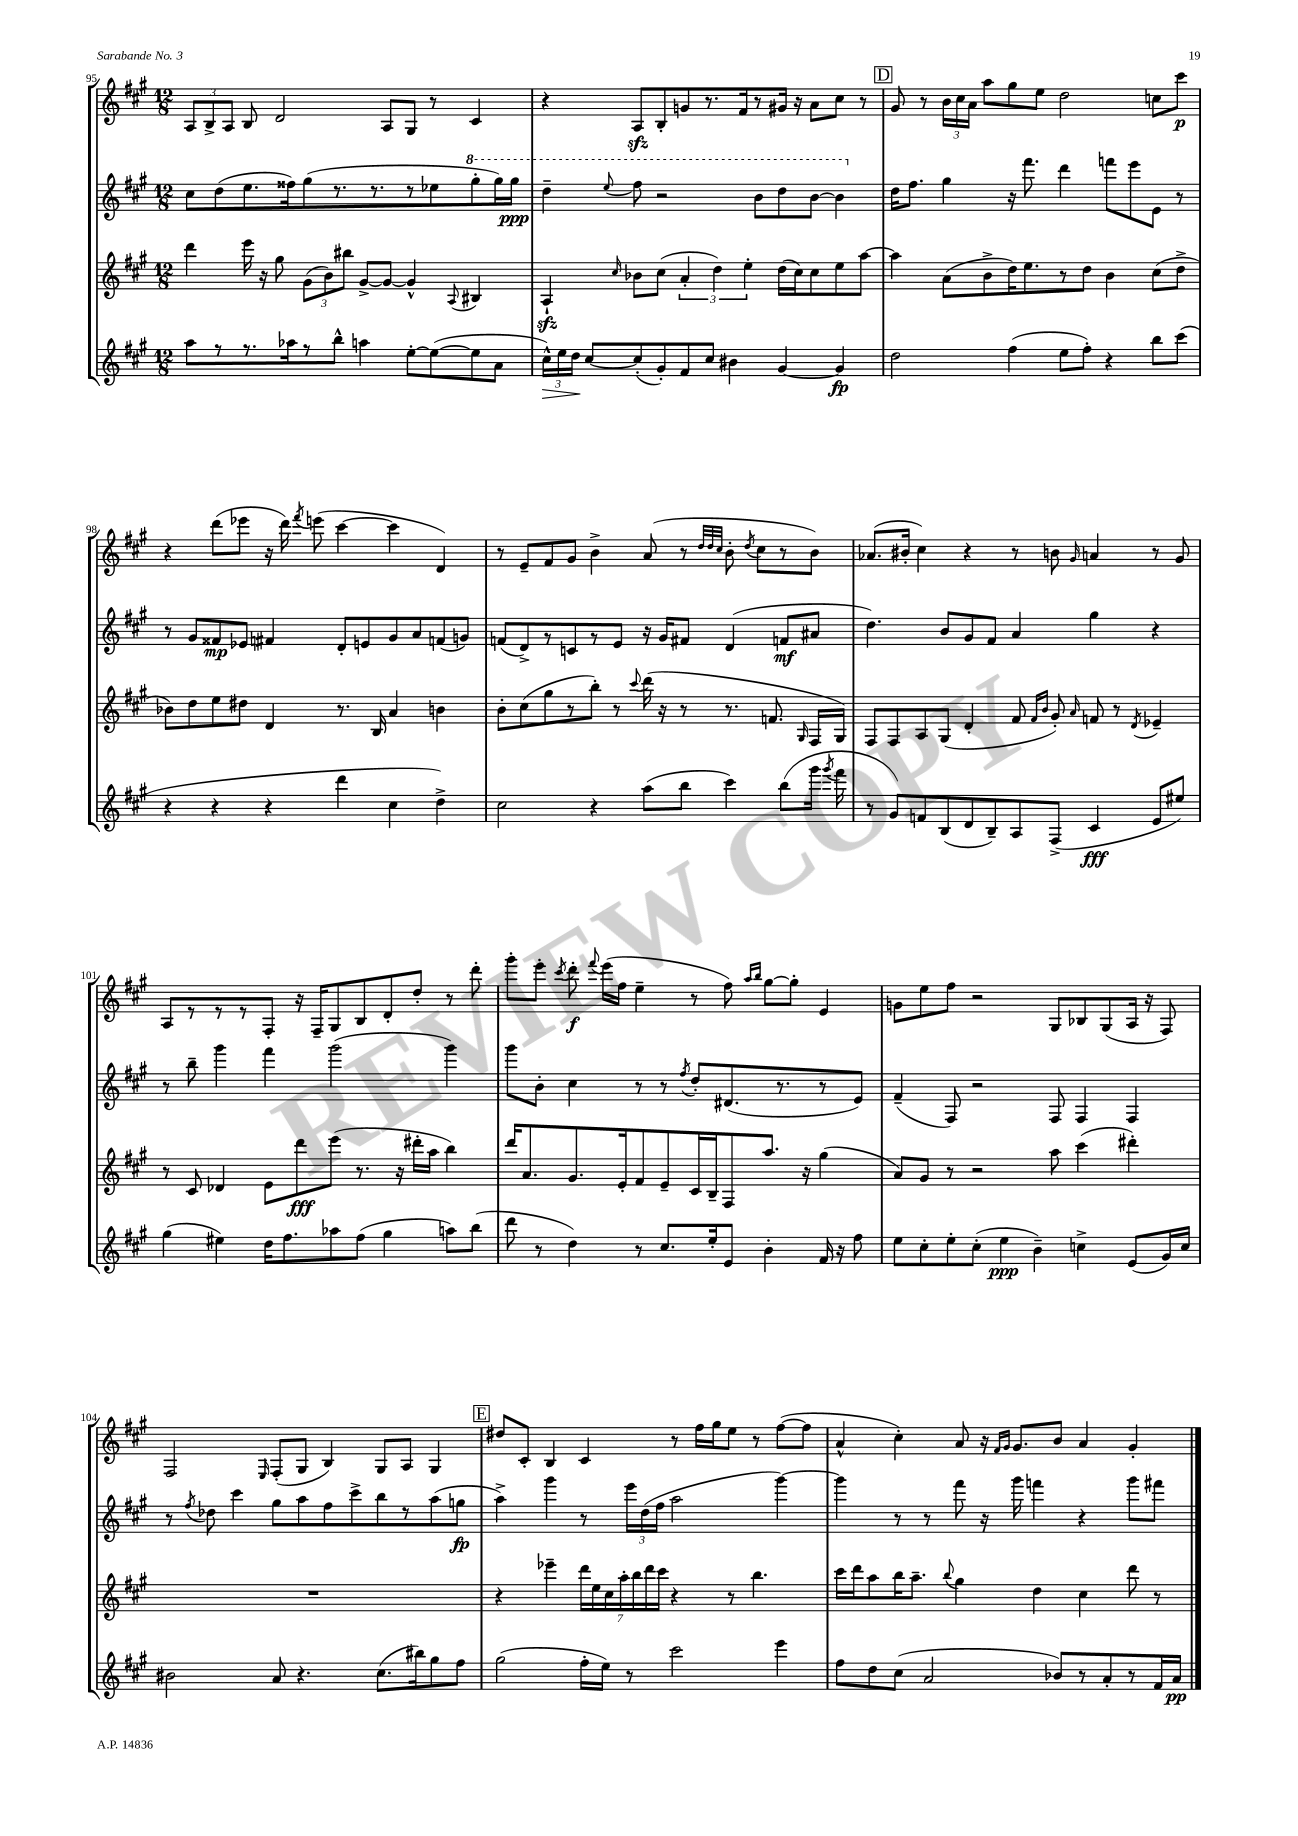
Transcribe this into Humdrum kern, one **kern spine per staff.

**kern	**dynam	**kern	**dynam	**kern	**dynam	**kern	**dynam
*part4	*part4	*part3	*part3	*part2	*part2	*part1	*part1
*staff4	*staff4	*staff3	*staff3	*staff2	*staff2	*staff1	*staff1
*clefG2	*	*clefG2	*	*clefG2	*	*clefG2	*
*k[f#c#g#]	*	*k[f#c#g#]	*	*k[f#c#g#]	*	*k[f#c#g#]	*
*M12/8	*	*M12/8	*	*M12/8	*	*M12/8	*
=95	=95	=95	=95	=95	=95	=95	=95
8aa\L	.	4ddd\	.	8cc#\L	.	12A/L	.
.	.	.	.	.	.	12B^/	.
8r	.	.	.	(8dd\	.	.	.
.	.	.	.	.	.	12A/J	.
8.r	.	16eee\	.	8.ee\	.	8B/	.
.	.	16r	.	.	.	.	.
.	.	8gg#\	.	.	.	2d/	.
16aa-X\k	.	.	.	16ff##X\k)	.	.	.
8r	.	(12g#\L	.	(8gg#\	.	.	.
.	.	12b\)	.	.	.	.	.
8bb^^\J	.	.	.	8.r	.	.	.
.	.	12bb#X\J	.	.	.	.	.
4aan\	.	[8g#^/L	.	.	.	.	.
.	.	.	.	8.r	.	.	.
.	.	8g#/J_	.	.	.	8A/L	.
[8ee'\L	.	4g#^^/]	.	8r	.	8G#/J	.
(8ee\_	.	.	.	8ee-X\	.	8r	.
.	.	8qqA/	.	.	.	.	.
*	*	*	*	*8va	*	*	*
8ee\]	.	4B#X/	.	8ggg#'\	.	4c#/	.
8a\J	.	.	.	16ggg#\L)	.	.	.
.	.	.	.	16ggg#\JJ	ppp	.	.
=96	=96	=96	=96	=96	=96	=96	=96
!	!LO:HP:b	!	!	!	!	!	!
24cc#^^\LL)	>	4Azz`/	.	4ddd~\	.	4r	.
24ee\	.	.	.	.	.	.	.
24dd\JJ	.	.	.	.	.	.	.
[8cc#/L	]	.	.	.	.	.	.
.	.	16qqcc#/	.	8qqeee/	.	.	.
(8cc#'/]	.	8b-X\L	.	8fff#\	.	8Azz/L	.
8g#'/)	.	(8cc#\J	.	2r	.	8B'/	.
8f#/	.	6a'/	.	.	.	8gn/	.
8cc#/J	.	.	.	.	.	8.r	.
.	.	6dd\)	.	.	.	.	.
4b#X\	.	.	.	.	.	.	.
.	.	.	.	.	.	16f#/k	.
.	.	6ee'\	.	.	.	.	.
.	.	.	.	8bb\L	.	8r	.
[4g#/	.	(16dd\LL	.	8ddd\	.	16g#X/Jk	.
.	.	16cc#\J)	.	.	.	16r	.
.	.	8cc#\	.	[8bb\J	.	8a\L	.
4g#/]	fp	8ee\	.	4bb\]	.	8cc#\J	.
.	.	[8aa\J	.	.	.	8r	.
!!LO:REH:place=s1:t=D
=97	=97	=97	=97	=97	=97	=97	=97
*	*	*	*	*X8va	*	*	*
2dd\	.	4aa\]	.	16dd\KL	.	8g#/	.
.	.	.	.	8.ff#\J	.	.	.
.	.	.	.	.	.	8r	.
.	.	(8a\L	.	4gg#\	.	24b\LL	.
.	.	.	.	.	.	24cc#\	.
.	.	.	.	.	.	24a\JJ	.
.	.	8b^\	.	.	.	8aa\L	.
(4ff#\	.	16dd\K)	.	16r	.	8gg#\	.
.	.	8.ee\	.	8.fff#\	.	.	.
.	.	.	.	.	.	8ee\J	.
8ee\L	.	8r	.	4ddd\	.	2dd\	.
8ff#'\J)	.	8dd\J	.	.	.	.	.
4r	.	4b\	.	8fffn\L	.	.	.
.	.	.	.	8eee\	.	.	.
8bb\L	.	(8cc#\L	.	8e\J	.	8ccn\L	.
(8ccc#\J	.	8dd^\J	.	8r	.	8ccc#\J	p
!!LO:LB:g=z
=98	=98	=98	=98	=98	=98	=98	=98
4r	.	8b-X\L)	.	8r	.	4r	.
.	.	8dd\	.	8g#/L	.	.	.
4r	.	8ee\	.	8f##X/	mp	(8ddd\L	.
.	.	8dd#X\J	.	8e-X/J	.	8eee-X\J	.
4r	.	4d/	.	4f#X/	.	16r	.
.	.	.	.	.	.	16ddd\)	.
.	.	.	.	.	.	8qfff#/	.
.	.	.	.	.	.	(8eeen\	.
4ddd\	.	8.r	.	8d'/L	.	[4ccc#\	.
.	.	.	.	8en/	.	.	.
.	.	16B/	.	.	.	.	.
4cc#\	.	4a/	.	8g#/	.	4ccc#\]	.
.	.	.	.	8a/	.	.	.
4dd^\)	.	4bn\	.	(8fn/	.	4d/)	.
.	.	.	.	8gn/J)	.	.	.
=99	=99	=99	=99	=99	=99	=99	=99
2cc#\	.	8b'\L	.	(8fn/L	.	8r	.
.	.	(8cc#\	.	8d^/)	.	8e~/L	.
.	.	8gg#\	.	8r	.	8f#/	.
.	.	8r	.	8cn/	.	8g#/J	.
4r	.	8bb'\J)	.	8r	.	4b^\	.
.	.	8r	.	8e/J	.	.	.
.	.	8qqccc#/	.	.	.	.	.
(8aa\L	.	(16ddd\	.	16r	.	(8a/	.
.	.	16r	.	16g#/KL	.	.	.
8bb\J	.	8r	.	8f#X/J	.	8r	.
.	.	.	.	.	.	32qqdd/LLL	.
.	.	.	.	.	.	32qqdd/	.
.	.	.	.	.	.	32qqcc#/JJJ	.
4ccc#\)	.	8.r	.	(4d/	.	8b'\	.
.	.	.	.	.	.	8qdd/	.
.	.	.	.	.	.	8cc#\L	.
.	.	8.fn/	.	.	.	.	.
(8bb\L	.	.	.	8fn/L	mf	8r	.
.	.	16qqG#/	.	.	.	.	.
16ggg#\Jk	.	16F#/LL	.	8a#X/J	.	8b\J)	.
8qggg#/	.	.	.	.	.	.	.
16fff#\	.	16G#/JJ)	.	.	.	.	.
=100	=100	=100	=100	=100	=100	=100	=100
8r	.	8F#/L	.	4.dd\)	.	(8.a-X/L	.
8g#/L)	.	8F#/	.	.	.	.	.
.	.	.	.	.	.	16b#X'/Jk	.
8fn/	.	8A/	.	.	.	4cc#\)	.
(8B/	.	(8G#/J	.	8b/L	.	.	.
8d/	.	4d'/	.	8g#/	.	4r	.
8B~/)	.	.	.	8f#/J	.	.	.
8A/	.	8f#/	.	4a/	.	8r	.
.	.	16qqf#/LL	.	.	.	.	.
.	.	16qqb/JJ	.	.	.	.	.
(8F#^/J	.	8g#'/)	.	.	.	8bn\	.
.	.	16qqa/	.	.	.	16qqg#/	.
4c#/	fff	8fn/	.	4gg#\	.	4an/	.
.	.	8r	.	.	.	.	.
.	.	8qd/	.	.	.	.	.
8e/L	.	4e-X~/	.	4r	.	8r	.
8ee#X/J)	.	.	.	.	.	8g#/	.
!!LO:LB:g=z
=101	=101	=101	=101	=101	=101	=101	=101
(4gg#\	.	8r	.	8r	.	8A/L	.
.	.	8c#/	.	8bb~\	.	8r	.
4ee#X\)	.	4d-X/	.	4ggg#\	.	8r	.
.	.	.	.	.	.	8r	.
16dd\KL	.	8e\L	.	4fff#\	.	8F#'/J	.
8.ff#\	.	.	.	.	.	.	.
.	.	8ddd\	fff	.	.	16r	.
.	.	.	.	.	.	16F#~/KL	.
8aa-X\	.	(8eee\J	.	(2ggg#\	.	8G#/	.
(8ff#\J	.	8.r	.	.	.	8B/	.
4gg#\	.	.	.	.	.	8d'/	.
.	.	16r	.	.	.	.	.
.	.	16ddd#X'\LL	.	.	.	8dd'/J	.
.	.	16aa\JJ	.	.	.	.	.
8aan\L)	.	4bb\)	.	4ggg#\)	.	8r	.
(8bb\J	.	.	.	.	.	8ddd'\	.
=102	=102	=102	=102	=102	=102	=102	=102
8ddd\	.	16ddd/KL	.	8ggg#\L	.	8ggg#'\L	.
.	.	8.a/	.	.	.	.	.
8r	.	.	.	8b'\J	.	8eee'\J	.
.	.	.	.	.	.	8qccc#/	.
4dd\)	.	8.g#/	.	4cc#\	.	8ddd'\	f
.	.	.	.	.	.	8qqfff#/	.
.	.	.	.	.	.	(16eee\LL	.
.	.	16e'/k	.	.	.	16ff#\JJ	.
8r	.	8f#/	.	8r	.	4ee~\	.
8.cc#/L	.	8e~/	.	8r	.	.	.
.	.	.	.	8qff#/	.	.	.
.	.	16c#/L	.	8dd'/L	.	8r	.
16ee'/k	.	16B~/J	.	.	.	.	.
8e/J	.	8F#/	.	(8.d#X/	.	8ff#\)	.
.	.	.	.	.	.	16qqaa/LL	.
.	.	.	.	.	.	16qqbb/JJ	.
4b'\	.	8.aa/J	.	.	.	[8gg#\L	.
.	.	.	.	8.r	.	.	.
.	.	.	.	.	.	8gg#'\J]	.
.	.	16r	.	.	.	.	.
16f#/	.	(4gg#\	.	8r	.	4e/	.
16r	.	.	.	.	.	.	.
8ff#\	.	.	.	8e/J)	.	.	.
=103	=103	=103	=103	=103	=103	=103	=103
8ee\L	.	8a/L)	.	(4f#~/	.	8gn\L	.
8cc#'\	.	8g#/J	.	.	.	8ee\	.
8ee'\	.	8r	.	8F#/)	.	8ff#\J	.
(8cc#'\J	.	2r	.	2r	.	2r	.
4ee\	ppp	.	.	.	.	.	.
4b~\)	.	.	.	.	.	.	.
.	.	8aa\	.	8F#/	.	8G#/L	.
4ccn^\	.	(4ccc#\	.	4F#/	.	8B-X/	.
.	.	.	.	.	.	(8G#/	.
(8e/L	.	4ddd#X'\)	.	4F#/	.	16A/Jk	.
.	.	.	.	.	.	16r	.
16g#/L)	.	.	.	.	.	8F#/)	.
16cc/JJ	.	.	.	.	.	.	.
!!LO:LB:g=z
=104	=104	=104	=104	=104	=104	=104	=104
2b#X\	.	1.r	.	8r	.	2F#/	.
.	.	.	.	8qff#/	.	.	.
.	.	.	.	8dd-X\	.	.	.
.	.	.	.	4ccc#\	.	.	.
.	.	.	.	.	.	16qqE/	.
8a/	.	.	.	8gg#\L	.	(8F#'/L	.
4.r	.	.	.	8aa\	.	8G#/J	.
.	.	.	.	8ff#\	.	4B/)	.
.	.	.	.	8ccc#^\	.	.	.
(8.cc#\L	.	.	.	8bb\	.	8G#/L	.
.	.	.	.	8r	.	8A/J	.
16bb#X\k)	.	.	.	.	.	.	.
8gg#\	.	.	.	(8aa\	.	4G#/	.
8ff#\J	.	.	.	8ggn\J	fp	.	.
!!LO:REH:place=s1:t=E
=105	=105	=105	=105	=105	=105	=105	=105
(2gg#\	.	4r	.	4aa^\)	.	8dd#X/L	.
.	.	.	.	.	.	8c#'/J	.
.	.	4eee-X~\	.	4ggg#\	.	4B/	.
16ff#'\LL	.	28ddd\LL	.	8r	.	4c#/	.
.	.	28ee\	.	.	.	.	.
16ee\JJ)	.	.	.	.	.	.	.
.	.	28cc#\	.	.	.	.	.
.	.	28aa'\	.	.	.	.	.
8r	.	.	.	24eee\LL	.	.	.
.	.	28bb\	.	.	.	.	.
.	.	.	.	(24dd\	.	.	.
.	.	28ddd\	.	.	.	.	.
.	.	.	.	24ff#\JJ	.	.	.
.	.	28ccc#\JJ	.	.	.	.	.
2ccc#\	.	4r	.	2aa\	.	8r	.
.	.	.	.	.	.	16ff#\LL	.
.	.	.	.	.	.	16gg#\J	.
.	.	8r	.	.	.	8ee\J	.
.	.	4.bb\	.	.	.	8r	.
4eee\	.	.	.	[4ggg#\)	.	([8ff#\L	.
.	.	.	.	.	.	8ff#\J]	.
=106	=106	=106	=106	=106	=106	=106	=106
8ff#\L	.	16ccc#\LL	.	4ggg#\]	.	4a^^/	.
.	.	16ddd\J	.	.	.	.	.
8dd\	.	8aa\	.	.	.	.	.
(8cc#\J	.	16bb\K	.	8r	.	4cc#'\)	.
.	.	8.aa~\J	.	.	.	.	.
2a/	.	.	.	8r	.	.	.
.	.	8qqbb/	.	.	.	.	.
.	.	4gg#\	.	8fff#\	.	8a/	.
.	.	.	.	16r	.	16r	.
.	.	.	.	.	.	16qqf#/LL	.
.	.	.	.	.	.	16qqg#/JJ	.
.	.	.	.	16ggg#\	.	8.g#/L	.
.	.	4dd\	.	4fffn\	.	.	.
8b-X/L)	.	.	.	.	.	8b/J	.
8r	.	4cc#\	.	4r	.	4a/	.
8a'/	.	.	.	.	.	.	.
8r	.	8ddd\	.	8ggg#\L	.	4g#'/	.
16f#/L	.	8r	.	8fff#X\J	.	.	.
16a/JJ	pp	.	.	.	.	.	.
==	==	==	==	==	==	==	==
*-	*-	*-	*-	*-	*-	*-	*-
